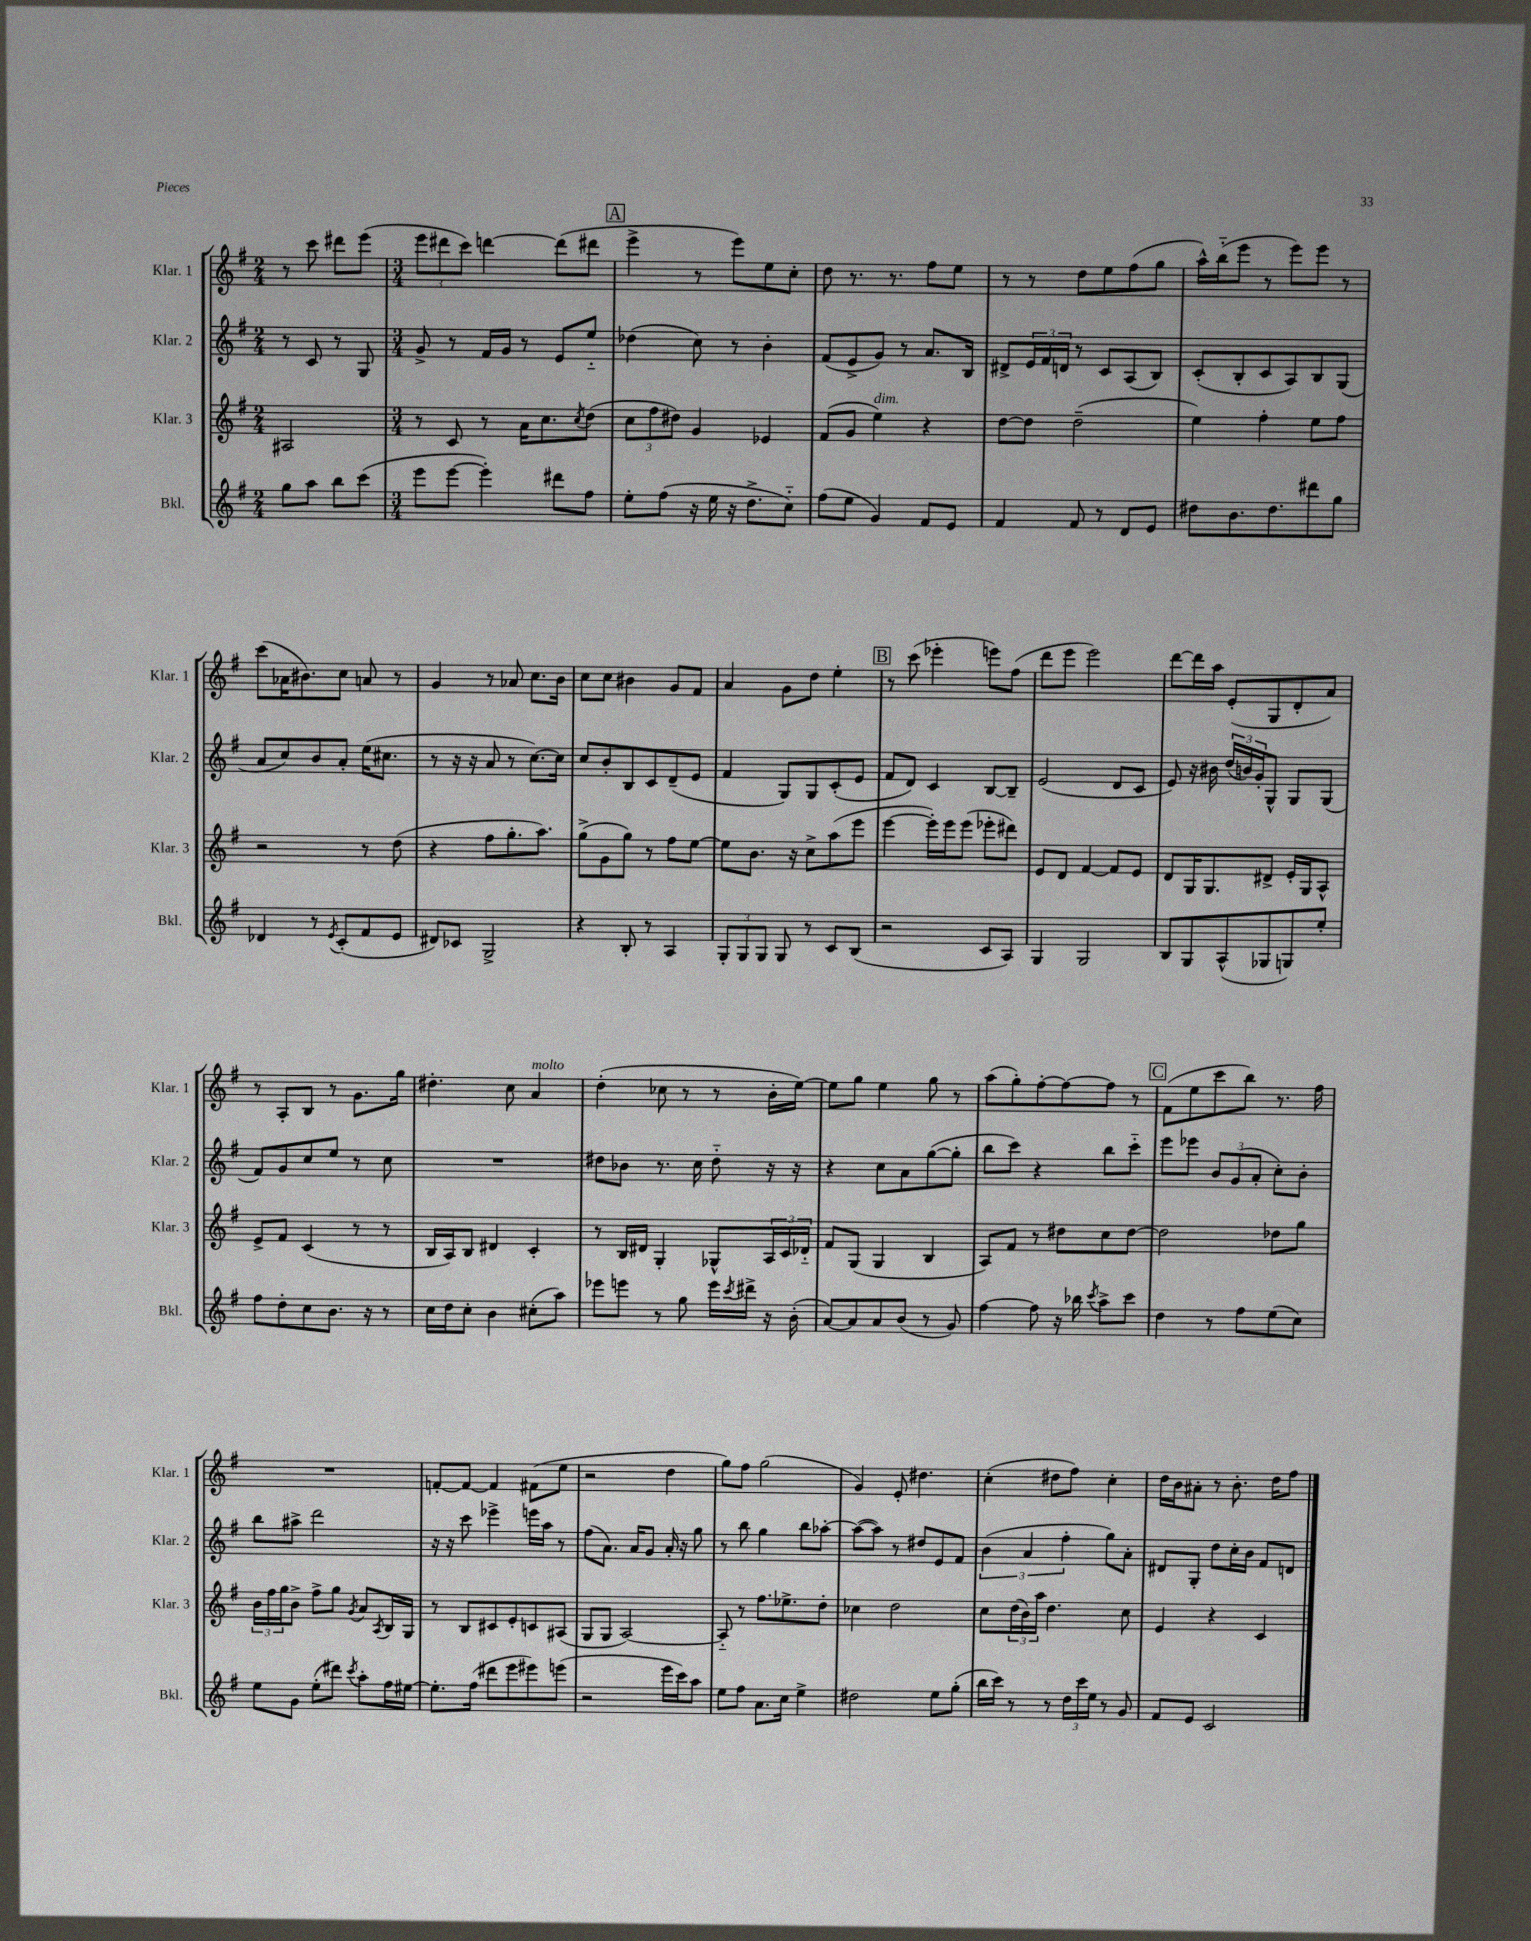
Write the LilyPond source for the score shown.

<<
\new StaffGroup <<
\new Staff = "s0" \with { instrumentName = "Klar. 1" shortInstrumentName = "Klar. 1" } {
    \clef treble \key g \major \numericTimeSignature \time 2/4
    r8 c'''8 dis'''8 e'''8( |
    \numericTimeSignature \time 3/4 \tuplet 3/2 { e'''8 dis'''8 c'''8) } d'''4~ d'''8( dis'''8 |
    \mark \markup { \box "A" } e'''4-> r8 e'''8) e''8 c''8-. |
    d''8 r8. r8. fis''8 e''8 |
    r8 r8 d''8 e''8 fis''8( g''8 |
    a''16-^) b''16-_( e'''8 r8 e'''8) e'''8 r8 |
    c'''8( aes'16 bis'8.) c''8 a'8 r8 |
    g'4 r8 aes'8 c''8. b'16 |
    c''8 c''8 bis'4 g'8 fis'8 |
    a'4 g'8 d''8 e''4-. |
    \mark \markup { \box "B" } r8 c'''8( ees'''4-. e'''8) fis''8( |
    d'''8 e'''8 e'''2) |
    d'''8~ d'''16 a''16 e'8-.( g8 d'8-. a'8) |
    r8 a8-. b8 r8 g'8. g''16 |
    dis''4.-. c''8 a'4^\markup { \italic "molto" } |
    d''4-.( ces''8 r8 r8 b'16-. e''16~) |
    e''8 g''8 e''4 g''8 r8 |
    a''8( g''8-.) fis''8~-. fis''8~ fis''8 r8 |
    \mark \markup { \box "C" } fis'8( e''8 c'''8 b''8) r8. fis''16 |
    R2. |
    f'8~-. f'8~ f'4 fis'8( e''8 |
    r2 d''4 |
    g''8) fis''8 g''2( |
    g'4) e'8-. dis''4. |
    c''4-.( dis''8 fis''8) c''4-. |
    d''16 b'16 ais'8-. r8 b'8.-. d''16 fis''8 \bar "|." |
}
\new Staff = "s1" \with { instrumentName = "Klar. 2" shortInstrumentName = "Klar. 2" } {
    \clef treble \key g \major \numericTimeSignature \time 2/4
    r8 c'8 r8 g8 |
    \numericTimeSignature \time 3/4 g'8-> r8 fis'16 g'16 r8 e'8 e''8-_ |
    \mark \markup { \box "A" } des''4( c''8) r8 b'4-. |
    fis'8( e'8-> g'8) r8 a'8. b16 |
    dis'8-> \tuplet 3/2 { e'16 fis'16 d'16 } r8 c'8 a8( b8) |
    c'8-.( b8-. c'8 a8) b8 g8( |
    a'8 c''8) b'8 a'8-. e''16( cis''8. |
    r8 r16 r16 a'8 r8 c''8.~) c''16 |
    c''8 b'8-. b8 c'8 d'8--( e'8 |
    fis'4 g8) g8 c'8-.( e'8 |
    \mark \markup { \box "B" } fis'8 d'8) c'4 b8~ b8-- |
    e'2( d'8 c'8 |
    e'8) r16 bis'16 \tuplet 3/2 { d''16( b'16) g'16-. } g8-^ g8 g8( |
    fis'8) g'8 c''8 e''8 r8 c''8 |
    R2. |
    dis''8 bes'8 r8. c''16 dis''8-_ r16 r16 |
    r4 c''8 a'8 g''8~( g''8-. |
    b''8 c'''8) r4 b''8 c'''8-_ |
    \mark \markup { \box "C" } e'''8 ees'''8 \tuplet 3/2 { b'8 g'8( a'8-. } c''8-.) b'8-. |
    b''8 ais''8-> d'''2 |
    r16 r16 c'''8 ees'''4-> e'''16 a''16 r8 |
    fis''8( a'8.) a'16 g'8 a'16-. r16 g''8 |
    r8 b''8 g''4 b''8 aes''8~-. |
    aes''8~( aes''8) r8 dis''8 e'8 fis'8 |
    \tuplet 3/2 { b'4( a'4 fis''4-. } g''8) a'8-. |
    dis'8 g8-. d''8 c''16-. b'16 fis'8 d'8 \bar "|." |
}
\new Staff = "s2" \with { instrumentName = "Klar. 3" shortInstrumentName = "Klar. 3" } {
    \clef treble \key g \major \numericTimeSignature \time 2/4
    ais2 |
    \numericTimeSignature \time 3/4 r8 c'8 r8 a'16 c''8. \acciaccatura { c''8 } d''8( |
    \mark \markup { \box "A" } \tuplet 3/2 { c''8 fis''8 dis''8) } g'4 ees'4 |
    fis'8( g'8 e''4^\markup { \italic "dim." }) r4 |
    d''8~ d''8 d''2--( |
    e''4) fis''4-. e''8 fis''8 |
    r2 r8 d''8( |
    r4 fis''8 g''8.-. a''8.) |
    g''8->( g'8 g''8) r8 fis''8 e''8~ |
    e''8 b'8. r16 c''8-> a''8( e'''8 |
    \mark \markup { \box "B" } e'''4~ e'''16-.) e'''16 e'''8( ees'''8-. dis'''8) |
    e'8 d'8 fis'4~ fis'8 e'8 |
    d'8 g16 g8. dis'8-> e'16-. g16 a8-^ |
    e'8-> fis'8 c'4( r8 r8 |
    b16 a16) b8 dis'4 c'4-. |
    r8 b16 dis'16 g4-. ges8-^ \tuplet 3/2 { a16 c'16 des'16-_ } |
    fis'8 g8( g4 b4 |
    a8) fis'8 r8 dis''8 c''8 dis''8~ |
    \mark \markup { \box "C" } dis''2 des''8 g''8 |
    \tuplet 3/2 { b'16 fis''16 g''16 } b'8-> fis''8-> g''8 \acciaccatura { g'8 } a'8 \acciaccatura { a8 } b16 g16 |
    r8 b8 cis'8 e'8-. c'8 ais8( |
    g8 g8 a2~) |
    a8-_ r8 fis''8. ees''8.-> d''8-. |
    ces''4 d''2 |
    c''8 \tuplet 3/2 { d''16( b'16) a''16 } d''4. c''8 |
    e'4 r4 c'4 \bar "|." |
}
\new Staff = "s3" \with { instrumentName = "Bkl." shortInstrumentName = "Bkl." } {
    \clef treble \key g \major \numericTimeSignature \time 2/4
    g''8 a''8 b''8 c'''8( |
    \numericTimeSignature \time 3/4 e'''8 e'''8~ e'''4-.) dis'''8 fis''8 |
    \mark \markup { \box "A" } e''8-. fis''8( r16 e''16 r16 d''8.-> c''8-_) |
    fis''8( e''8 g'4) fis'8 e'8 |
    fis'4 fis'8 r8 d'8 e'8 |
    dis''8 b'8. dis''8. dis'''8 g''8 |
    des'4 r8 \acciaccatura { e'8 } c'8-.( fis'8 e'8 |
    dis'8) ces'8 g2-> |
    r4 b8-. r8 a4 |
    \tuplet 3/2 { g8-. g8 g8 } g8 r8 c'8 b8( |
    \mark \markup { \box "B" } r2 c'8 a8) |
    g4 g2 |
    b8 g8 a8-^( ges8 g8) e''8-. |
    fis''8 d''8-. c''8 b'8. r16 r8 |
    c''16 d''16 c''8-. b'4 cis''8-.( a''8) |
    ees'''8 e'''8 r8 g''8 e'''16 \acciaccatura { c'''8 } dis'''16-> r16 b'16-.( |
    a'8~) a'8 a'8 b'8( r8 g'8) |
    fis''4~ fis''8 r16 bes''16 \acciaccatura { c'''8 } a''8-> c'''8 |
    \mark \markup { \box "C" } d''4 r8 fis''8 e''8( c''8) |
    e''8 g'8 e''8-.( dis'''8) \acciaccatura { c'''8 } a''8-. fis''16 eis''16~ |
    eis''8.-. fis''16( dis'''8 e'''8 eis'''8) e'''8( |
    r2 e'''16 c'''16) a''8 |
    e''8 fis''8 a'8. c''16 e''4-> |
    dis''2 e''8 g''8-.( |
    b''16 c'''16) r8 r8 \tuplet 3/2 { d''16 c'''16 e''16 } r8 g'8 |
    fis'8 e'8 c'2 \bar "|." |
}
>>
>>
\layout { \context { \Score \remove "Bar_number_engraver" } }
